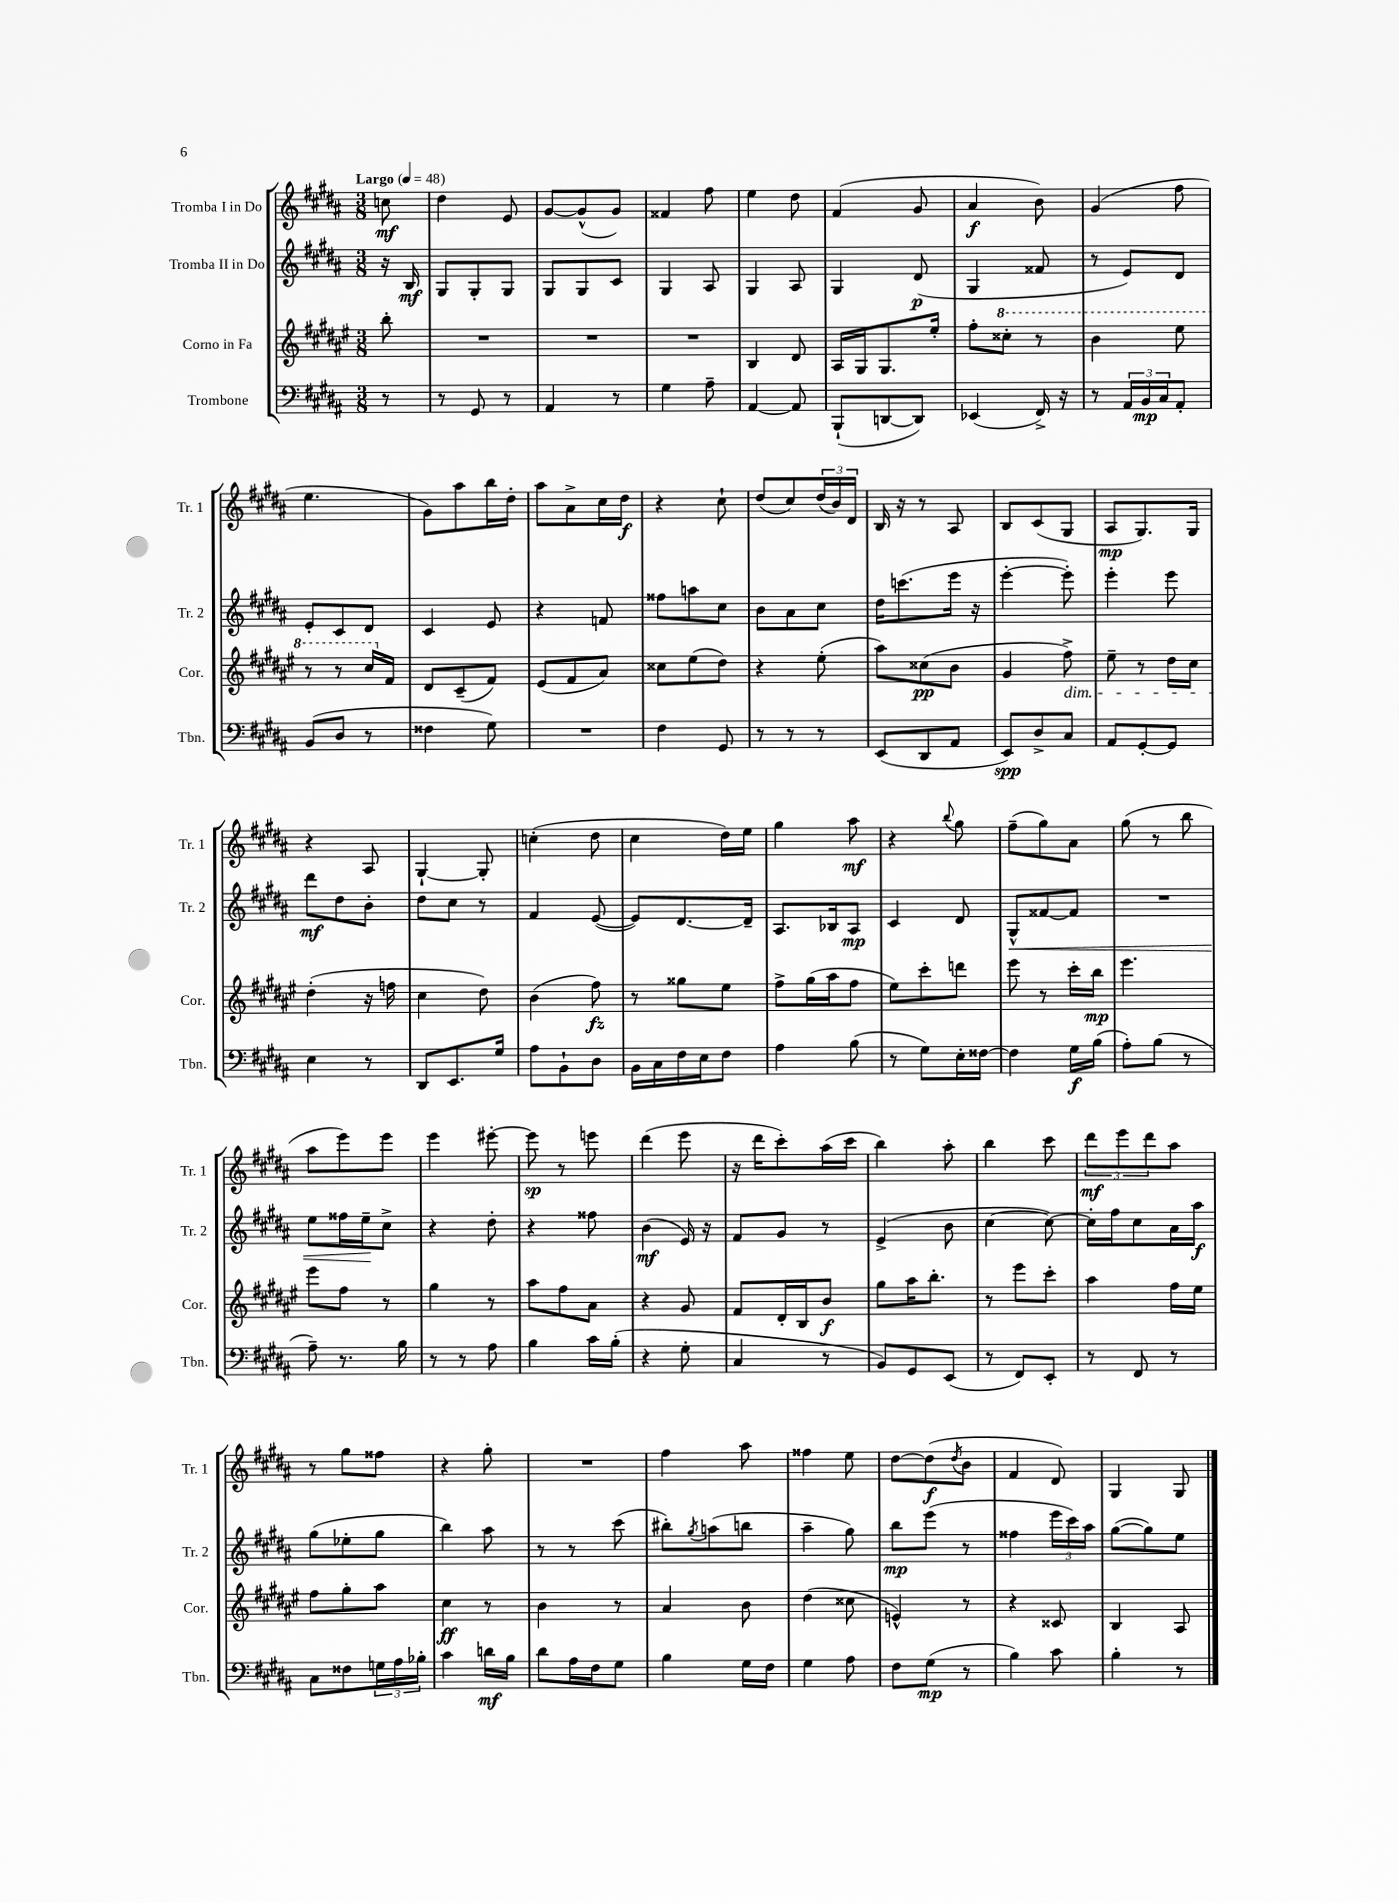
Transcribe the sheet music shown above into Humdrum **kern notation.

**kern	**dynam	**kern	**dynam	**kern	**dynam	**kern	**dynam
*part4	*part4	*part3	*part3	*part2	*part2	*part1	*part1
*staff4	*staff4	*staff3	*staff3	*staff2	*staff2	*staff1	*staff1
*I"Trombone	*	*I"Corno in Fa	*	*I"Tromba II in Do	*	*I"Tromba I in Do	*
*I'Tbn.	*	*I'Cor.	*	*I'Tr. 2	*	*I'Tr. 1	*
*clefF4	*	*clefG2	*	*clefG2	*	*clefG2	*
*k[f#c#g#d#a#]	*	*k[f#c#g#d#a#e#]	*	*k[f#c#g#d#a#]	*	*k[f#c#g#d#a#]	*
*M3/8	*	*M3/8	*	*M3/8	*	*M3/8	*
*MM48	*	*MM48	*	*MM48	*	*MM48	*
=	=	=	=	=	=	=	=
!	!	!	!	!	!	!LO:TX:a:B:t=Largo	!
8r	.	8bb'\	.	16r	.	8ccn\	mf
.	.	.	.	16B/	mf	.	.
=1	=1	=1	=1	=1	=1	=1	=1
8r	.	4.r	.	8G#/L	.	4dd#\	.
8GG#/	.	.	.	8G#'/	.	.	.
8r	.	.	.	8G#/J	.	8e/	.
=2	=2	=2	=2	=2	=2	=2	=2
4AA#/	.	4.r	.	8G#/L	.	[8g#/L	.
.	.	.	.	8G#/	.	(8g#^^/]	.
8r	.	.	.	8c#/J	.	8g#/J)	.
=3	=3	=3	=3	=3	=3	=3	=3
4G#\	.	4.r	.	4G#/	.	4f##X/	.
8A#~\	.	.	.	8A#/	.	8ff#\	.
=4	=4	=4	=4	=4	=4	=4	=4
[4AA#/	.	4B/	.	4G#/	.	4ee\	.
8AA#/]	.	8d#/	.	8A#/	.	8dd#\	.
=5	=5	=5	=5	=5	=5	=5	=5
(8BBB`/L	.	16A#/LL	.	4G#/	.	(4f#/	.
.	.	16G#/J	.	.	.	.	.
[8DDn/	.	8.G#/	.	.	.	.	.
8DD/J])	.	.	.	(8d#/	p	8g#/	.
.	.	16ee#'/Jk	.	.	.	.	.
=6	=6	=6	=6	=6	=6	=6	=6
(4EE-X/	.	8ff#'\L	.	4G#/	.	4a#/	f
*	*	*8va	*	*	*	*	*
.	.	8ccc##X'\J	.	.	.	.	.
16FF#^/)	.	8r	.	8f##X/	.	8b\)	.
16r	.	.	.	.	.	.	.
=7	=7	=7	=7	=7	=7	=7	=7
8r	.	4bb\	.	8r	.	(4g#/	.
24AA#/LL	.	.	.	8e/L)	.	.	.
24BB/	mp	.	.	.	.	.	.
24C#/J	.	.	.	.	.	.	.
8AA#'/J	.	8eee#\	.	8d#/J	.	8ff#\	.
!!LO:LB:g=z
=8	=8	=8	=8	=8	=8	=8	=8
(8BB/L	.	8r	.	8e'/L	.	4.ee\	.
8D#/J	.	8r	.	8c#/	.	.	.
8r	.	16ccc#/LL	.	8d#/J	.	.	.
*	*	*X8va	*	*	*	*	*
.	.	16f#/JJ	.	.	.	.	.
=9	=9	=9	=9	=9	=9	=9	=9
4F##X\	.	8d#/L	.	4c#/	.	8g#\L)	.
.	.	(8c#~/	.	.	.	8aa#\	.
8G#\)	.	8f#/J)	.	8e/	.	16bb\L	.
.	.	.	.	.	.	16dd#'\JJ	.
=10	=10	=10	=10	=10	=10	=10	=10
4.r	.	(8e#/L	.	4r	.	8aa#\L	.
.	.	8f#/	.	.	.	8a#^\	.
.	.	8a#/J)	.	8fn/	.	16cc#\L	.
.	.	.	.	.	.	16dd#\JJ	f
=11	=11	=11	=11	=11	=11	=11	=11
4F#\	.	8cc##X\L	.	8ff##X\L	.	4r	.
.	.	(8ee#\	.	8aan\	.	.	.
8GG#/	.	8dd#\J)	.	8cc#\J	.	8cc#`\	.
=12	=12	=12	=12	=12	=12	=12	=12
8r	.	4r	.	8b\L	.	(8dd#/L	.
8r	.	.	.	8a#\	.	8cc#/)	.
8r	.	(8ee#'\	.	8cc#\J	.	(24dd#/L	.
.	.	.	.	.	.	24b/)	.
.	.	.	.	.	.	24d#/JJ	.
=13	=13	=13	=13	=13	=13	=13	=13
(8EE/L	.	8aa#\L)	.	16dd#\KL	.	16B/	.
.	.	.	.	(8.cccn\	.	16r	.
8DD#/	.	(8cc##X\	pp	.	.	8r	.
8AA#/J	.	8b\J	.	16eee\Jk	.	8A#/	.
.	.	.	.	16r	.	.	.
=14	=14	=14	=14	=14	=14	=14	=14
8EE/L)	spp	4g#/	.	[4eee'\	.	8B/L	.
8D#^/	.	.	.	.	.	(8c#/	.
!	!	!LO:TX:b:i:t=dim.	!	!	!	!	!
8C#/J	.	8ff#^\)	.	8eee'\])	.	8G#/J	.
=15	=15	=15	=15	=15	=15	=15	=15
8AA#/L	.	8ee#~\	.	4eee'\	.	8A#/L	mp
[8GG#'/	.	8r	.	.	.	8.G#/)	.
8GG#/J]	.	16dd#\LL	.	8eee\	.	.	.
.	.	16cc#\JJ	.	.	.	16G#/Jk	.
!!LO:LB:g=z
=16	=16	=16	=16	=16	=16	=16	=16
4E\	.	(4dd#'\	.	8ddd#\L	mf	4r	.
.	.	.	.	8dd#\	.	.	.
8r	.	16r	.	8b'\J	.	8A#/	.
.	.	16ffn\	.	.	.	.	.
=17	=17	=17	=17	=17	=17	=17	=17
8DD#/L	.	4cc#\	.	8dd#\L	.	[4G#`/	.
8.EE/	.	.	.	8cc#\J	.	.	.
.	.	8dd#\)	.	8r	.	8G#'/]	.
16G#/Jk	.	.	.	.	.	.	.
=18	=18	=18	=18	=18	=18	=18	=18
8A#\L	.	(4b\	.	4f#/	.	(4ccn'\	.
8BB`\	.	.	.	.	.	.	.
8D#\J	.	8ff#\)	fz	([8e/	.	8dd#\	.
=19	=19	=19	=19	=19	=19	=19	=19
16BB\LL	.	8r	.	8e/L])	.	4cc#\	.
16C#\	.	.	.	.	.	.	.
16F#\	.	8gg##X\L	.	[8.d#/	.	.	.
16E\J	.	.	.	.	.	.	.
8F#\J	.	8ee#\J	.	.	.	16dd#\LL)	.
.	.	.	.	16d#~/Jk]	.	16ee\JJ	.
=20	=20	=20	=20	=20	=20	=20	=20
4A#\	.	8ff#^\L	.	8.A#/L	.	4gg#\	.
.	.	(16gg#\L	.	.	.	.	.
.	.	16aa#\J	.	16B-X/k	.	.	.
(8B\	.	8ff#\J	.	8A#/J	mp	8aa#\	mf
=21	=21	=21	=21	=21	=21	=21	=21
8r	.	8ee#\L)	.	4c#/	.	4r	.
8G#\L)	.	8ccc#'\	.	.	.	.	.
.	.	.	.	.	.	8qqbb/	.
16E'\L	.	8dddn\J	.	8d#/	.	8gg#\	.
[16F##X\JJ	.	.	.	.	.	.	.
=22	=22	=22	=22	=22	=22	=22	=22
!	!	!	!	!	!LO:HP:b	!	!
4F##\]	.	8eee#\	.	8G#^^/L	<	(8ff#~\L	.
.	.	8r	.	[8f##X/	.	8gg#\)	.
16G#\LL	f	16ccc#'\LL	.	8f##/J]	.	8a#\J	.
(16B\JJ	.	16bb\JJ	mp	.	.	.	.
=23	=23	=23	=23	=23	=23	=23	=23
8A#'\L)	.	4.eee#\	.	4.r	.	(8gg#\	.
(8B\J	.	.	.	.	.	8r	.
8r	.	.	.	.	.	8bb\	.
!!LO:LB:g=z
=24	=24	=24	=24	=24	=24	=24	=24
8A#~\)	.	8eee#\L	.	8ee\L	.	8aa#\L	.
8.r	.	8ff#\J	.	16ff##X\L	.	8eee\)	.
.	.	.	.	16ee~\J	.	.	.
.	.	8r	.	8cc#^\J	[	8eee\J	.
16B\	.	.	.	.	.	.	.
=25	=25	=25	=25	=25	=25	=25	=25
8r	.	4gg#\	.	4r	.	4eee\	.
8r	.	.	.	.	.	.	.
8A#\	.	8r	.	8dd#'\	.	[8eee#X'\	.
=26	=26	=26	=26	=26	=26	=26	=26
4B\	.	8aa#\L	.	4r	.	8eee#\]	sp
.	.	8ff#\	.	.	.	8r	.
16c#\LL	.	8a#\J	.	8ff##X\	.	8eeen\	.
(16B'\JJ	.	.	.	.	.	.	.
=27	=27	=27	=27	=27	=27	=27	=27
4r	.	4r	.	(4b\	mf	(4ddd#\	.
8G#'\	.	8g#/	.	16e/)	.	8eee\	.
.	.	.	.	16r	.	.	.
=28	=28	=28	=28	=28	=28	=28	=28
4C#/	.	8f#/L	.	8f#/L	.	16r	.
.	.	.	.	.	.	16ddd#\KL	.
.	.	16d#'/L	.	8g#/J	.	8ccc#'\)	.
.	.	16B/J	.	.	.	.	.
8r	.	8b/J	f	8r	.	(16aa#\L	.
.	.	.	.	.	.	16ccc#\JJ	.
=29	=29	=29	=29	=29	=29	=29	=29
8BB/L)	.	8gg#\L	.	(4e^/	.	4bb\)	.
8GG#/	.	16aa#\K	.	.	.	.	.
.	.	8.bb'\J	.	.	.	.	.
(8EE/J	.	.	.	8b\	.	8aa#'\	.
=30	=30	=30	=30	=30	=30	=30	=30
8r	.	8r	.	[4cc#\	.	4bb\	.
8FF#/L)	.	8eee#\L	.	.	.	.	.
8EE'/J	.	8ccc#'\J	.	8cc#\_)	.	8ccc#\	.
=31	=31	=31	=31	=31	=31	=31	=31
8r	.	4aa#\	.	16cc#'\LL]	.	12ddd#\L	mf
.	.	.	.	16ff#\J	.	.	.
.	.	.	.	.	.	12eee\	.
8FF#/	.	.	.	8cc#\	.	.	.
.	.	.	.	.	.	12ddd#\	.
8r	.	16ff#\LL	.	16a#\L	.	8aa#\J	.
.	.	16ee#\JJ	.	16aa#\JJ	f	.	.
!!LO:LB:g=z
=32	=32	=32	=32	=32	=32	=32	=32
8C#\L	.	8ff#\L	.	(8gg#\L	.	8r	.
8F##X\	.	8gg#'\	.	8ee-X'\	.	8gg#\L	.
24Gn\L	.	8aa#\J	.	8gg#\J	.	8ff##X\J	.
24A#\	.	.	.	.	.	.	.
24B-X'\JJ	.	.	.	.	.	.	.
=33	=33	=33	=33	=33	=33	=33	=33
4c#\	.	4cc#\	ff	4bb\)	.	4r	.
16dn\LL	mf	8r	.	8aa#\	.	8gg#'\	.
16B\JJ	.	.	.	.	.	.	.
=34	=34	=34	=34	=34	=34	=34	=34
8d#\L	.	4b\	.	8r	.	4.r	.
16A#\L	.	.	.	8r	.	.	.
16F#\J	.	.	.	.	.	.	.
8G#\J	.	8r	.	(8ccc#\	.	.	.
=35	=35	=35	=35	=35	=35	=35	=35
4B\	.	4a#/	.	8bb#X'\L)	.	4ff#\	.
.	.	.	.	8qgg#/	.	.	.
.	.	.	.	(8aan\	.	.	.
16G#\LL	.	8b\	.	8bbn\J	.	8aa#\	.
16F#\JJ	.	.	.	.	.	.	.
=36	=36	=36	=36	=36	=36	=36	=36
4G#\	.	(4dd#\	.	4aa#~\	.	4ff##X\	.
8A#\	.	8cc##X\	.	8gg#\)	.	8ee\	.
=37	=37	=37	=37	=37	=37	=37	=37
8F#\L	.	4en^^/)	.	8bb\L	mp	[8dd#\L	.
(8G#\J	mp	.	.	(8eee\J	.	(8dd#\]	f
.	.	.	.	.	.	8qdd#/	.
8r	.	8r	.	8r	.	8b\J	.
=38	=38	=38	=38	=38	=38	=38	=38
4B\)	.	4r	.	4ff##X\	.	4f#/	.
8c#\	.	8c##X/	.	24eee\LL	.	8d#/)	.
.	.	.	.	24ccc#\)	.	.	.
.	.	.	.	24aa#\JJ	.	.	.
=39	=39	=39	=39	=39	=39	=39	=39
4B'\	.	4B/	.	([8gg#\L	.	4G#/	.
.	.	.	.	8gg#\])	.	.	.
8r	.	8A#/	.	8ee\J	.	8G#/	.
==	==	==	==	==	==	==	==
*-	*-	*-	*-	*-	*-	*-	*-
